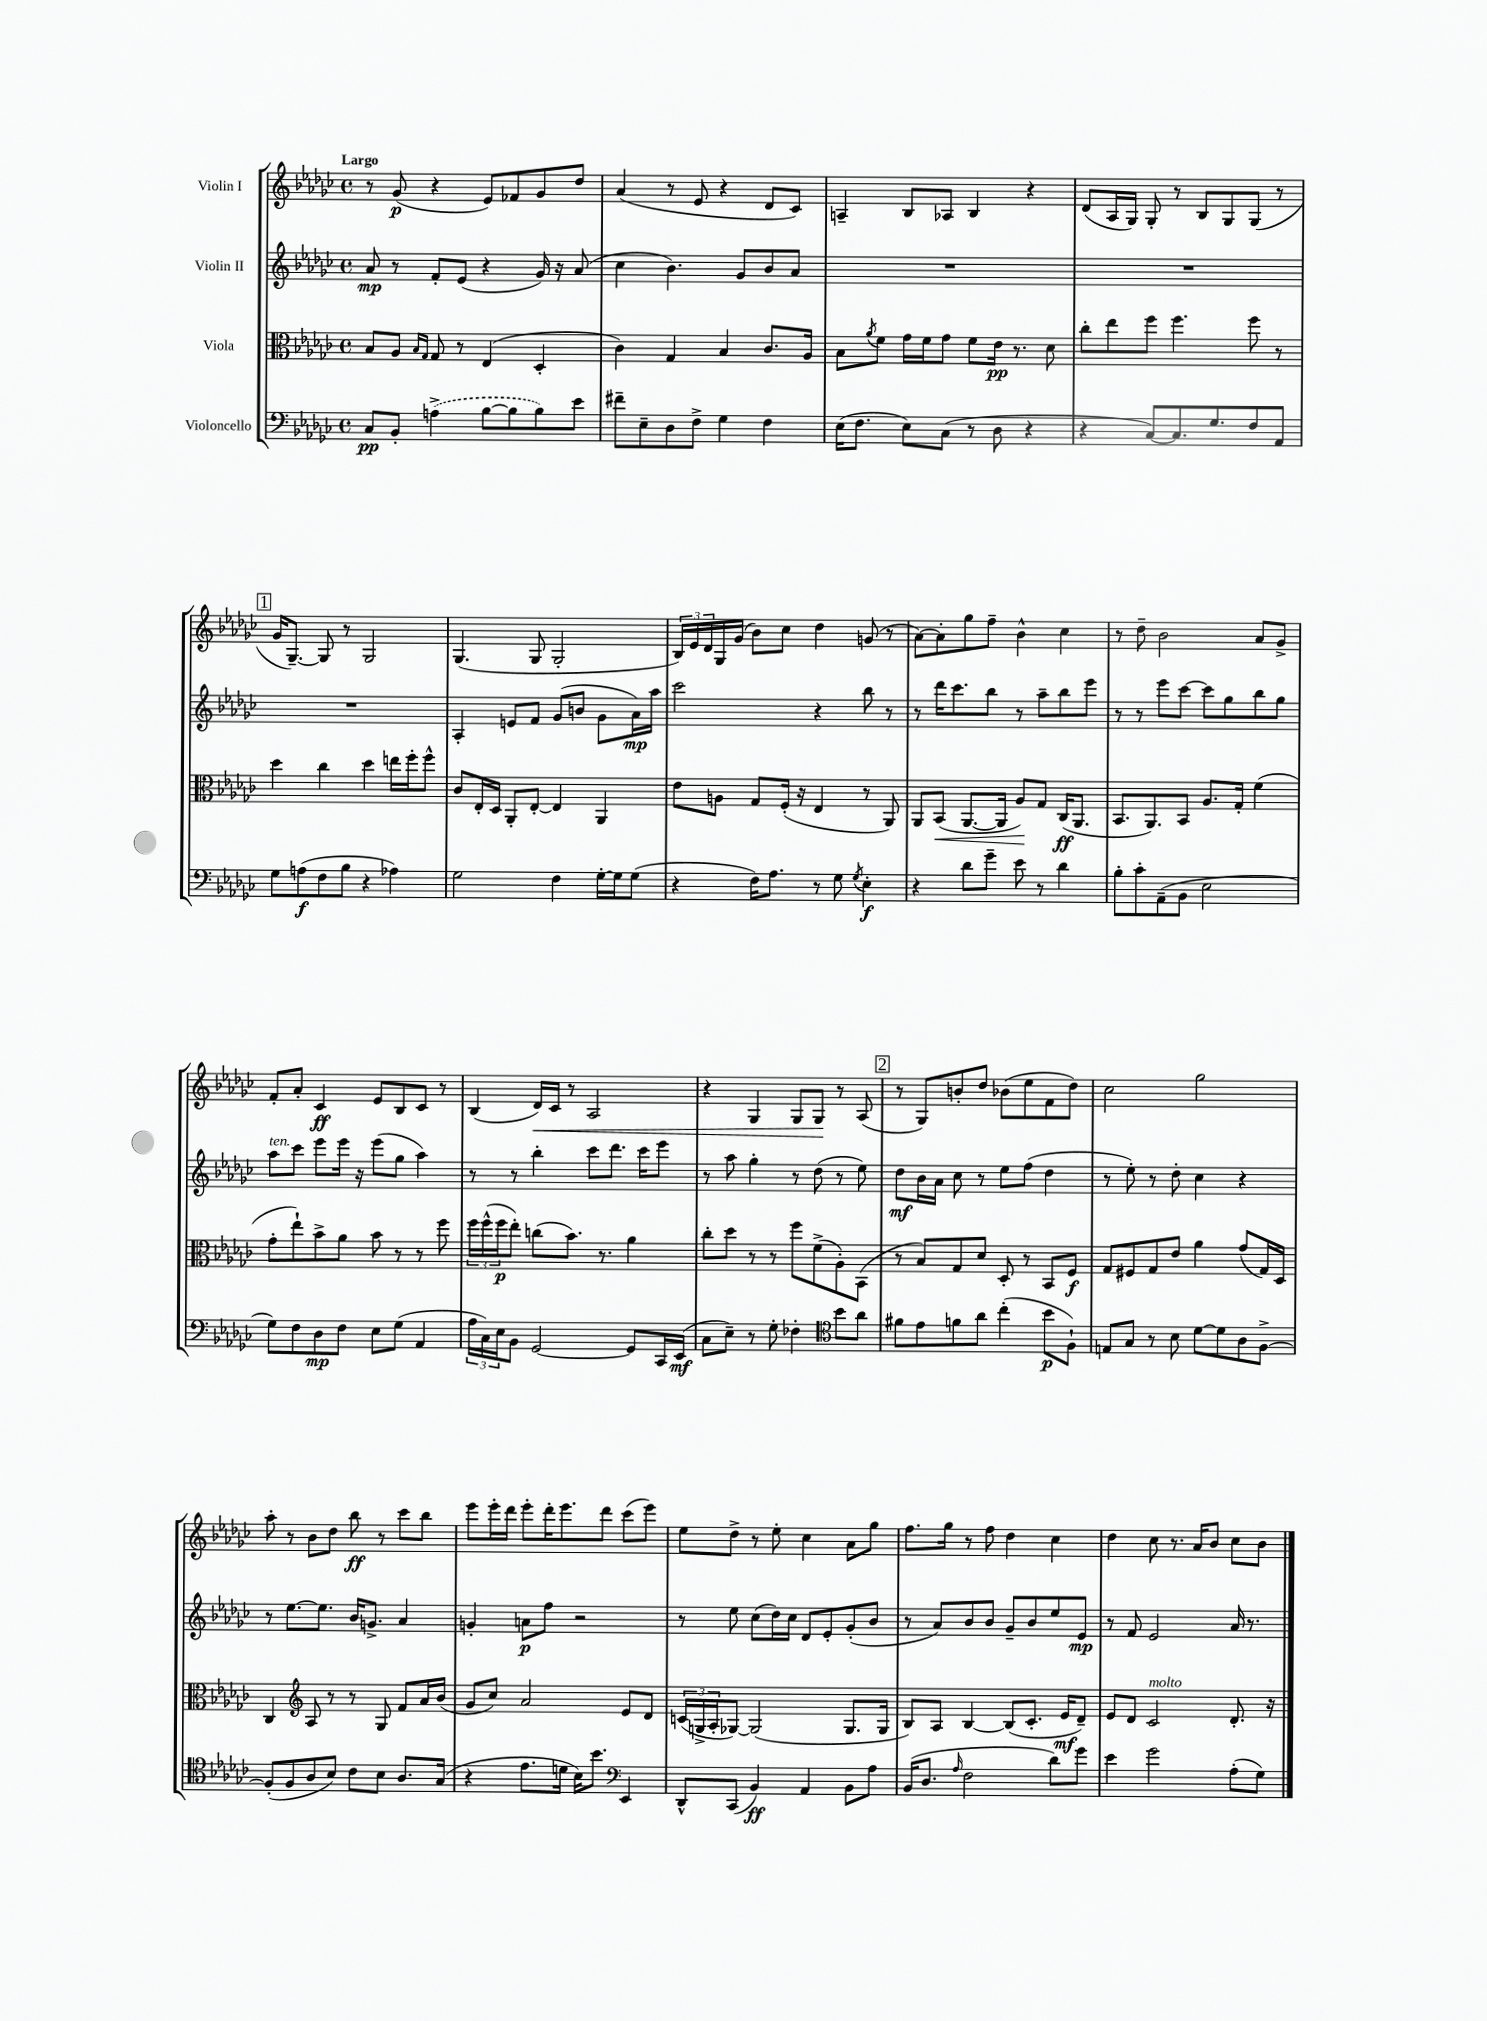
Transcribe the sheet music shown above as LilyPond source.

<<
\new StaffGroup <<
\new Staff = "s0" \with { instrumentName = "Violin I" } {
    \clef treble \key ges \major \defaultTimeSignature \time 4/4 \tempo "Largo"
    r8 ges'8\p( r4 ees'8) fes'8 ges'8 des''8 |
    aes'4( r8 ees'8 r4 des'8 ces'8) |
    a4-- bes8 aes8 bes4 r4 |
    des'8( aes16 ges16) ges8-. r8 bes8 ges8 ges8( r8 |
    \mark \markup { \box "1" } ges'16 ges8.~--) ges8 r8 ges2 |
    ges4.( ges8 ges2-. |
    \tuplet 3/2 { bes16) ees'16 des'16 } ges16 ges'16( bes'8) ces''8 des''4 g'8( r8 |
    aes'8~) aes'8-. ges''8 f''8-- bes'4-^ ces''4 |
    r8 des''8-- bes'2 aes'8 ges'8-> |
    f'8-. aes'8-. ces'4\ff ees'8 bes8 ces'8 r8 |
    bes4( des'16\<) ces'16 r8 aes2 |
    r4 ges4 ges8 ges8\! r8 aes8( |
    \mark \markup { \box "2" } r8 ges8) b'8-. des''8 bes'8( ees''8 f'8 des''8) |
    ces''2 ges''2 |
    aes''8-. r8 bes'8 des''8 bes''8\ff r8 ces'''8 bes''8 |
    ees'''8 ees'''16-. des'''16 ees'''8-. des'''16-. ees'''8. des'''8 ces'''8( ees'''8) |
    ees''8 des''8-> r8 ees''8-. ces''4 aes'8 ges''8 |
    f''8. ges''16 r8 f''8 des''4 ces''4 |
    des''4 ces''8 r8. aes'16 bes'8 ces''8 bes'8 \bar "|." |
}
\new Staff = "s1" \with { instrumentName = "Violin II" } {
    \clef treble \key ges \major \defaultTimeSignature \time 4/4
    aes'8\mp r8 f'8-. ees'8( r4 ges'16) r16 aes'8( |
    ces''4 bes'4.) ges'8 bes'8 aes'8 |
    R1 |
    R1 |
    \mark \markup { \box "1" } R1 |
    aes4-. e'8 f'8 ges'8( b'8 ges'8 aes'16\mp) aes''16 |
    ces'''2 r4 bes''8 r8 |
    r8 des'''16 ces'''8. bes''8 r8 aes''8-- bes''8 ees'''8 |
    r8 r8 ees'''8 ces'''8~ ces'''8 ges''8 bes''8 ges''8 |
    aes''8^\markup { \italic "ten." } ces'''8 ees'''8 ees'''16 r16 ees'''8( ges''8 aes''4) |
    r8 r8 bes''4-. ces'''8 des'''8. ces'''16 ees'''8 |
    r8 aes''8 ges''4-. r8 des''8( r8 ees''8) |
    \mark \markup { \box "2" } des''8\mf bes'16 aes'16 ces''8 r8 ees''8 f''8( des''4 |
    r8 ees''8-.) r8 des''8-. ces''4 r4 |
    r8 ees''8.~ ees''8. bes'16 g'8.-> aes'4 |
    g'4-. a'8\p f''8 r2 |
    r8 ees''8 ces''8( des''16) ces''16 des'8 ees'8-. ges'8-.( bes'8 |
    r8 aes'8) bes'8 bes'8 ges'8-- bes'8 ees''8 ees'8\mp |
    r8 f'8 ees'2 aes'16 r8. \bar "|." |
}
\new Staff = "s2" \with { instrumentName = "Viola" } {
    \clef alto \key ges \major \defaultTimeSignature \time 4/4
    bes8 aes8 \grace { bes16 ges16 } ges8 r8 ees4( des4-. |
    ces'4) ges4 bes4 ces'8. aes16 |
    bes8 \acciaccatura { aes'8 } f'8 ges'16 f'16 ges'8 f'8 ees'16\pp r8. des'8 |
    ces''8-. ees''8 f''8 f''4. f''8 r8 |
    \mark \markup { \box "1" } des''4 ces''4 des''4 e''16 f''16-. f''8-^ |
    ces'8 ees16-. des16 aes,8-. ees8~-. ees4 aes,4 |
    ees'8 a8 ges8 f16-.( r16 ees4 r8 aes,8) |
    aes,8 bes,8\<( aes,8.~ aes,16 aes8\!) ges8 ces16\ff( aes,8. |
    bes,8. aes,8.) bes,8 aes8. ges16-. f'4( |
    ges'8-. ees''8-!) bes'8-> aes'8 bes'8 r8 r8 f''8 |
    \tuplet 3/2 { f''16 f''16-^( f''16\p } ees''8-.) c''8( bes'8.) r8. aes'4 |
    ces''8-. des''8 r8 r8 f''8 f'8->( aes8-.) bes,8( |
    \mark \markup { \box "2" } r8 bes8) ges8 des'8 des8-. r8 bes,8 f8\f |
    ges8 fis8 ges8 ees'8 aes'4 ges'8( ges16) des16 |
    ces4 \clef treble aes8 r8 r8 ges8 f'8 aes'16 bes'16( |
    ges'8 ces''8) aes'2 ees'8 des'8 |
    \tuplet 3/2 { c'16( g16-> aes16-. } ges8~) ges2( ges8. ges16 |
    bes8) aes8 bes4~ bes8( ces'8.-. ees'16\mf des'8--) |
    ees'8 des'8 ces'2^\markup { \italic "molto" } des'8.-. r16 \bar "|." |
}
\new Staff = "s3" \with { instrumentName = "Violoncello" } {
    \clef bass \key ges \major \defaultTimeSignature \time 4/4
    ces8\pp bes,8-. \once \slurDashed a4->( bes8~ bes8 bes8) ees'8 |
    fis'8-- ees8-- des8 f8-> ges4 f4 |
    ees16( f8. ees8) ces8( r8 des8 r4 |
    r4 ces8~) ces8. ges8. f8 aes,8 |
    \mark \markup { \box "1" } ges8 a8\f( f8 bes8 r4 aes4) |
    ges2 f4 ges16~-. ges16 ges8( |
    r4 f16) aes8. r8 ges8 \acciaccatura { ges8 } ees4-.\f |
    r4 des'8 ges'8-- ees'8 r8 des'4 |
    bes8-. ces'8-. aes,8--( bes,8 ees2 |
    ges8) f8 des8\mp f8 ees8 ges8( aes,4 |
    \tuplet 3/2 { aes16 ces16) ees16 } bes,8 ges,2~ ges,8 ces,16 ees,16\mf( |
    ces8 ees8--) r8 ges8-. fes4-. \clef tenor bes'8 aes'8 |
    \mark \markup { \box "2" } fis'8 ees'8 f'8 aes'8 ces''4-.( bes'8\p f8-!) |
    e8 ges8 r8 bes8 des'8~ des'8 aes8 f8~-> |
    f8-.( f8 aes8 bes8) ces'8 bes8 aes8. ges16( |
    r4 ees'8. d'16 bes16) bes'8. \clef bass ees,4 |
    des,8-^ ces,8( bes,4\ff) aes,4 bes,8 aes8 |
    bes,16( des8. \grace { aes16 } f2 des'8) ges'8 |
    ees'4 ges'2 aes8-.( ges8) \bar "|." |
}
>>
>>
\layout { \context { \Score \remove "Bar_number_engraver" } }
